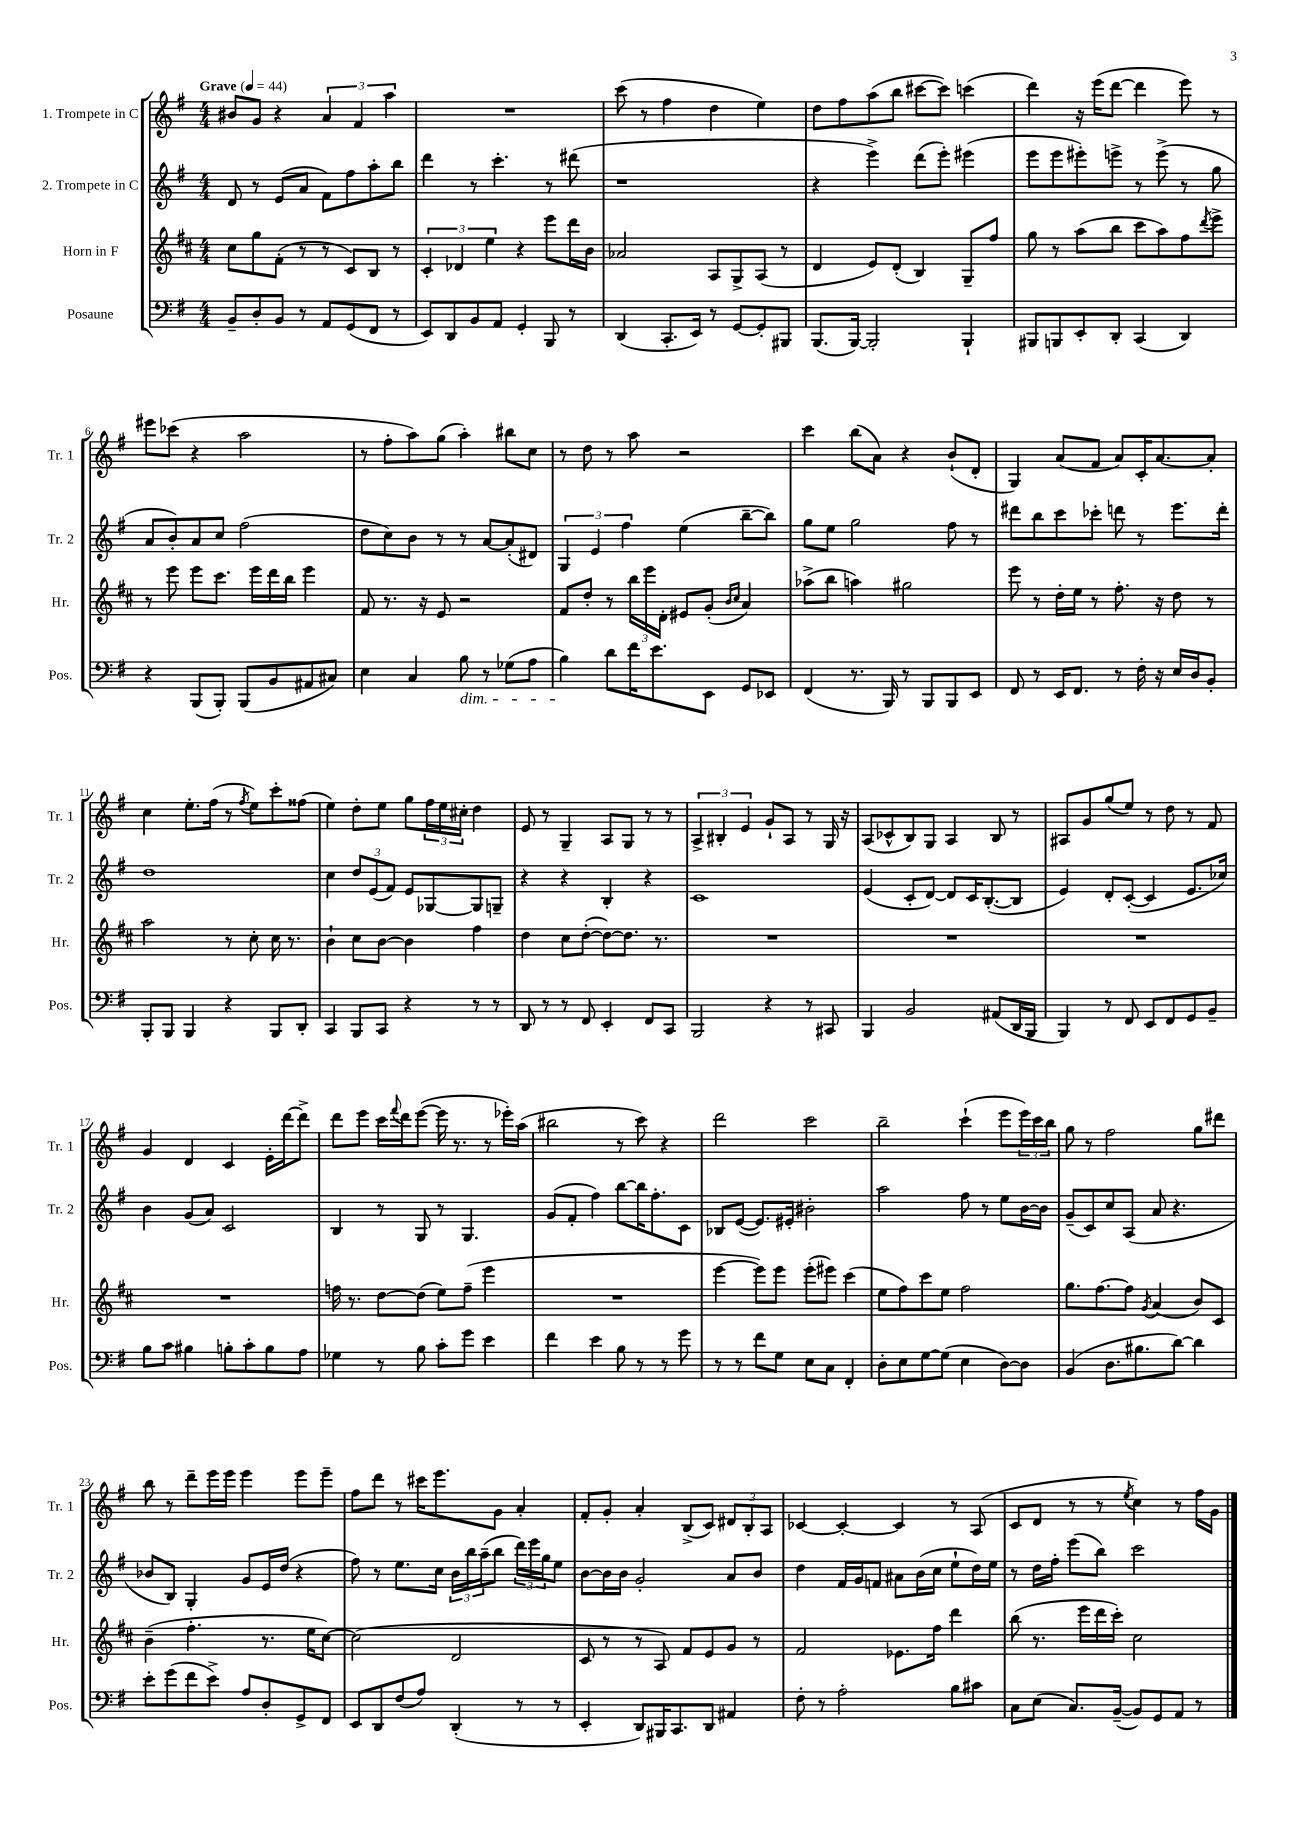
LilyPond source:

<<
\new StaffGroup <<
\new Staff = "s0" \with { instrumentName = "1. Trompete in C" shortInstrumentName = "Tr. 1" } {
    \clef treble \key g \major \numericTimeSignature \time 4/4 \tempo "Grave" 4 = 44
    bis'8 g'8 r4 \tuplet 3/2 { a'4 fis'4 a''4 } |
    R1 |
    c'''8( r8 fis''4 d''4 e''4) |
    d''8 fis''8 a''8( b''8 cis'''8~ cis'''8) c'''4( |
    d'''4) r16 e'''16( d'''8~ d'''4 e'''8) r8 |
    eis'''8 ces'''8( r4 a''2 |
    r8 fis''8-. a''8) g''8( a''4-.) bis''8 c''8 |
    r8 d''8 r8 a''8 r2 |
    c'''4 b''8( a'8) r4 b'8-!( d'8-. |
    g4) a'8( fis'8 a'8) c'16-. a'8.~ a'8-. |
    c''4 e''8.-. fis''16( r8 \acciaccatura { fis''8 } e''8) c'''8-. fisis''8( |
    e''4) d''8-. e''8 g''8 \tuplet 3/2 { fis''16 e''16 cis''16-. } d''4 |
    e'8 r8 g4-- a8 g8 r8 r8 |
    \tuplet 3/2 { a4-> bis4-. e'4 } g'8-! a8 r8 g16 r16 |
    a8( ces'8-^ b8) g8 a4 b8 r8 |
    ais8 g'8 g''8( e''8) r8 d''8 r8 fis'8 |
    g'4 d'4 c'4 e'16-. d'''16~ d'''8-> |
    d'''8 e'''8 c'''16 \appoggiatura { fis'''8 } d'''16 e'''8~( e'''16 r8. r8 ees'''16-.) a''16( |
    bis''2 r8 c'''8) r4 |
    d'''2 c'''2 |
    b''2-- c'''4-!( e'''8 \tuplet 3/2 { e'''16) c'''16 b''16 } |
    g''8 r8 fis''2 g''8 dis'''8 |
    b''8 r8 d'''8-- e'''16 e'''16 e'''4 e'''8 e'''8-- |
    fis''8 d'''8 r8 cis'''16 e'''8. g'8 a'4-. |
    fis'8-. g'8-. a'4-. b8->( c'8) \tuplet 3/2 { dis'8 b8-. a8 } |
    ces'4~ ces'4~-. ces'4 r8 a8( |
    c'8 d'8 r8 r8 \acciaccatura { e''8 } c''4) r8 fis''16 g'16 \bar "|." |
}
\new Staff = "s1" \with { instrumentName = "2. Trompete in C" shortInstrumentName = "Tr. 2" } {
    \clef treble \key g \major \numericTimeSignature \time 4/4
    d'8 r8 e'8( a'8 fis'8) fis''8 a''8-. b''8 |
    d'''4 r8 c'''4.-. r8 dis'''8( |
    r1 |
    r4 e'''4->) d'''8( e'''8-.) eis'''4( |
    e'''8 e'''8 eis'''8-.) e'''8-> r8 e'''8->( r8 g''8 |
    a'8 b'8-.) a'8 c''8 fis''2( |
    d''8 c''8) b'8 r8 r8 a'8~ a'8-.( dis'8) |
    \tuplet 3/2 { g4 e'4 fis''4 } e''4( b''8~-- b''8) |
    g''8 e''8 g''2 fis''8 r8 |
    dis'''8 b''8 c'''8 ces'''8-. d'''8 r8 e'''8. d'''16-. |
    d''1 |
    c''4 \tuplet 3/2 { d''8 e'8( fis'8) } e'8 ges8~ ges8 g8-- |
    r4 r4 b4-. r4 |
    c'1 |
    e'4( c'8-. d'8~) d'8 c'16 b8.~-.( b8 |
    e'4) d'8-. c'8~-.( c'4 e'8. ces''16) |
    b'4 g'8( a'8) c'2 |
    b4 r8 g8 r8 g4. |
    g'8( fis'8-. fis''4) b''8~ b''16 fis''8.-. c'8 |
    bes8 e'8~( e'8.) eis'16-. bis'2-. |
    a''2 fis''8 r8 e''8 b'16~ b'16 |
    g'8--( c'8) c''8 a8( a'8 r4. |
    bes'8 b8) g4-. g'8 e'16 d''16( r4 |
    fis''8) r8 e''8. c''16 \tuplet 3/2 { b'16 b''16 a''16--( } b''8 \tuplet 3/2 { d'''16) e'''16 g''16 } e''8 |
    b'8~ b'16 b'16 g'2-. a'8 b'8 |
    d''4 fis'16 g'16 f'8 ais'8 b'16( c''16 e''8-! d''16) e''16 |
    r8 d''16 fis''16-. e'''8( b''8) c'''2 \bar "|." |
}
\new Staff = "s2" \with { instrumentName = "Horn in F" shortInstrumentName = "Hr." } {
    \clef treble \key d \major \numericTimeSignature \time 4/4
    cis''8 g''8 fis'8-.( r8 r8 cis'8) b8 r8 |
    \tuplet 3/2 { cis'4-. des'4 e''4 } r4 e'''8 d'''16 b'16 |
    aes'2 a8 g8-> a8( r8 |
    d'4 e'8) d'8-.( b4) g8-- fis''8 |
    g''8 r8 a''8( b''8 cis'''8 a''8) fis''8 \acciaccatura { d'''8 } e'''8-> |
    r8 e'''8 e'''8 cis'''8. e'''16 d'''16 b''16 e'''4 |
    fis'8 r8. r16 e'8 r2 |
    fis'8 d''8-. r8 \tuplet 3/2 { b''16 e'''16 d'16-. } eis'8 g'8-.( \grace { b'16 cis''16 } a'4) |
    aes''8->( b''8 a''4) gis''2 |
    e'''8 r8 d''16-. e''16 r8 fis''8.-. r16 d''8 r8 |
    a''2 r8 cis''8-. cis''16 r8. |
    b'4-! cis''8 b'8~ b'4 fis''4 |
    d''4 cis''8 d''8~-.( d''8~) d''8. r8. |
    R1 |
    R1 |
    R1 |
    R1 |
    f''16 r8. d''8~ d''8( e''8) f''8--( e'''4 |
    R1 |
    e'''4~ e'''8) e'''8 e'''8-.( eis'''8) cis'''4( |
    e''8 fis''8) cis'''8 e''8 fis''2 |
    g''8. fis''8.~ fis''8 \acciaccatura { g'8 } a'4( b'8) cis'8 |
    b'4--( fis''4.-. r8. e''16 cis''8~) |
    cis''2( d'2 |
    cis'8 r8 r8 a8) fis'8 e'8 g'8 r8 |
    fis'2 ees'8. fis''16 d'''4 |
    b''8( r8. e'''16 d'''16 cis'''16-.) cis''2 \bar "|." |
}
\new Staff = "s3" \with { instrumentName = "Posaune" shortInstrumentName = "Pos." } {
    \clef bass \key g \major \numericTimeSignature \time 4/4
    b,8-- d8-. b,8 r8 a,8 g,8( fis,8 r8 |
    e,8) d,8 b,8 a,8 g,4-. b,,8 r8 |
    d,4( c,8.-. e,16) r8 g,8~ g,8-. bis,,8 |
    b,,8.( b,,16~) b,,2-. b,,4-! |
    bis,,8 b,,8 e,8-. d,8-. c,4( d,4) |
    r4 b,,8( b,,8-.) b,,8( b,8 ais,8 cis8) |
    e4 c4 b8\dim r8 ges8( a8 |
    b4\!) d'8 fis'16 e'8. e,8 g,8 ees,8 |
    fis,4( r8. b,,16) r8 b,,8 b,,8 e,8 |
    fis,8 r8 e,16 fis,8. r8 fis16-. r16 e16 d16 b,8-. |
    b,,8-. b,,8 b,,4 r4 b,,8 d,8-. |
    c,4 b,,8 c,8 r4 r8 r8 |
    d,8 r8 r8 fis,8 e,4-. fis,8 c,8 |
    b,,2 r4 r8 cis,8 |
    b,,4 b,2 ais,8( d,16 b,,16 |
    b,,4) r8 fis,8 e,8 fis,8 g,8 b,8-- |
    b8 c'8 bis4 b8-. c'8-. b8 a8 |
    ges4 r8 b8 c'8-. g'8 e'4 |
    fis'4 e'4 b8 r8 r8 g'8 |
    r8 r8 fis'8 g8 e8 c8 fis,4-. |
    d8-. e8 g8~ g8( e4 d8~) d8 |
    b,4( d8. bis8. d'8~) d'4 |
    e'8-. g'8( fis'8 e'8->) a8 d8-. g,8-> fis,8 |
    e,8 d,8 fis8( a8) d,4-.( r8 r8 |
    e,4-. d,8) bis,,16 c,8. d,8 ais,4 |
    fis8-. r8 a2-. b8 cis'8 |
    c8 e8( c8.) b,16~--( b,8) g,8 a,8 r8 \bar "|." |
}
>>
>>
